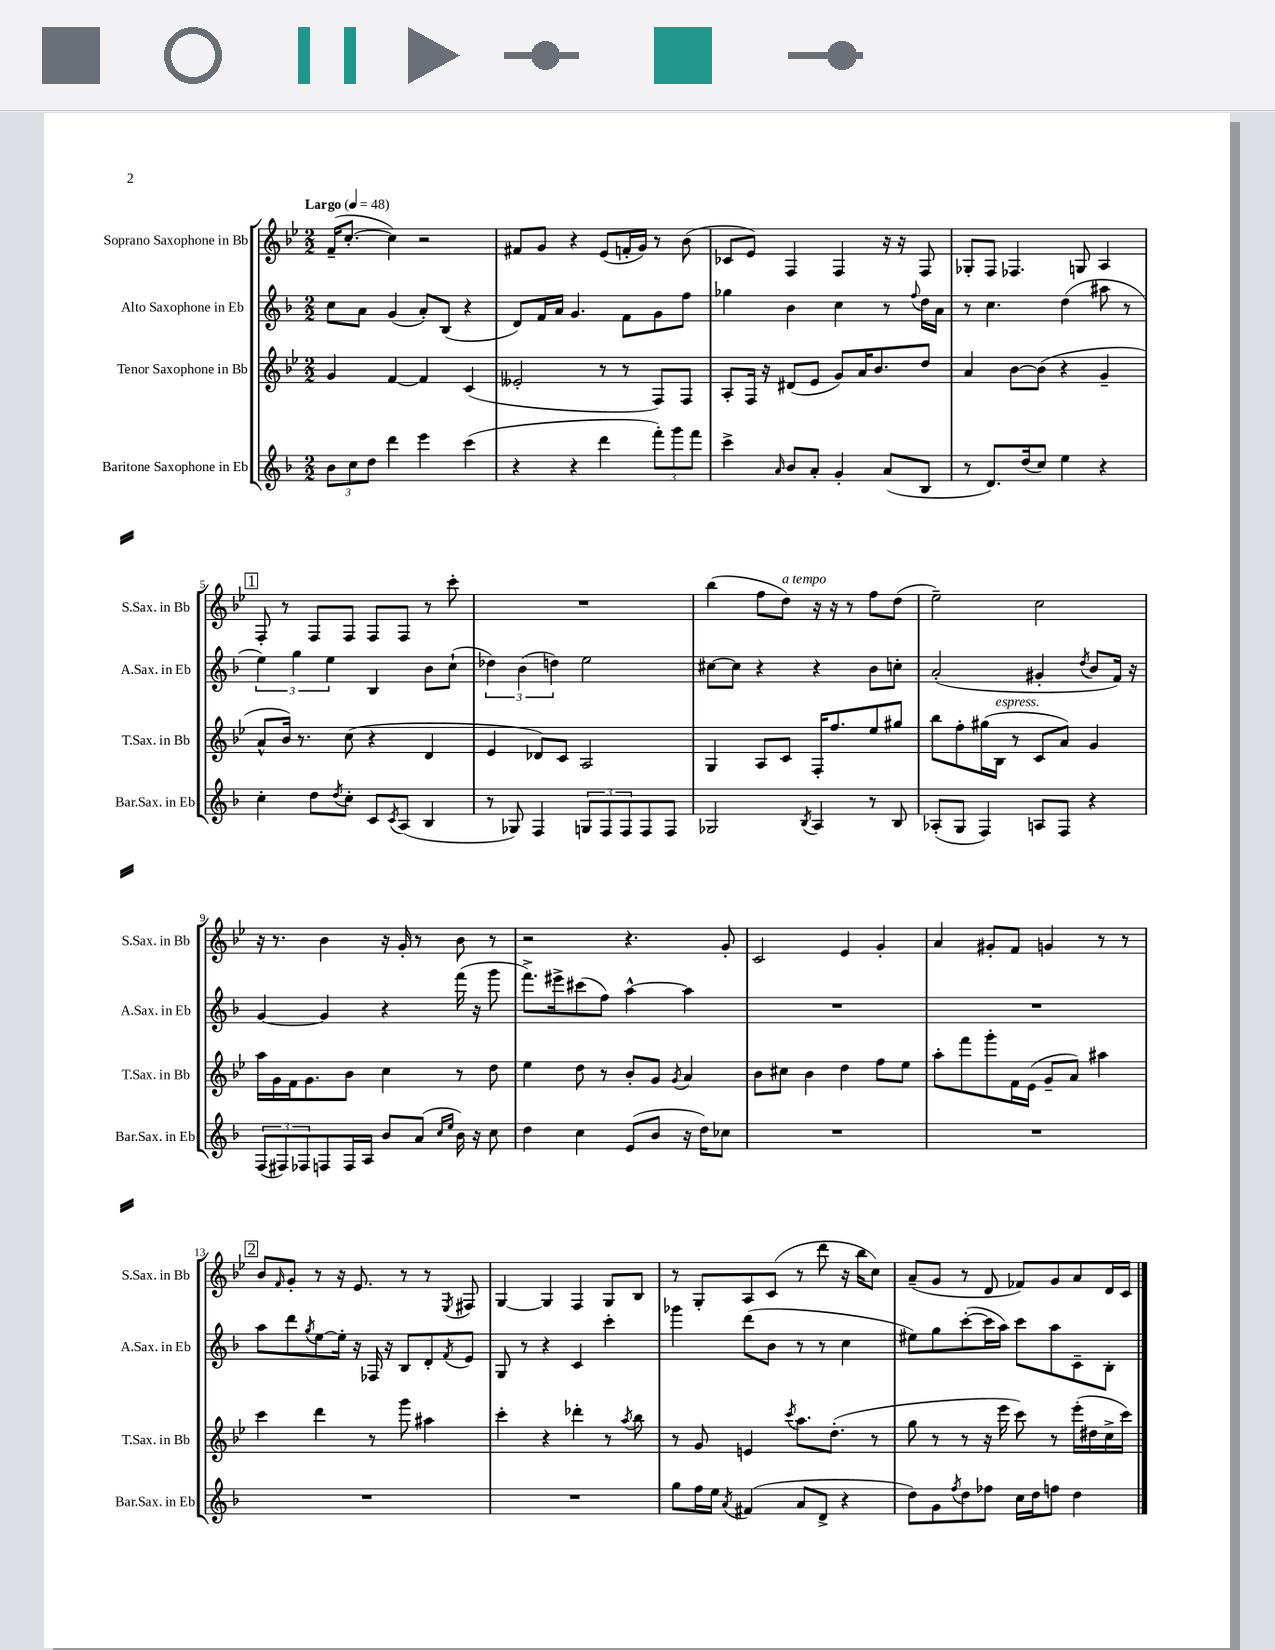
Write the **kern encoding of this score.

**kern	**kern	**kern	**kern
*part4	*part3	*part2	*part1
*staff4	*staff3	*staff2	*staff1
*I"Baritone Saxophone in Eb	*I"Tenor Saxophone in Bb	*I"Alto Saxophone in Eb	*I"Soprano Saxophone in Bb
*I'Bar.Sax. in Eb	*I'T.Sax. in Bb	*I'A.Sax. in Eb	*I'S.Sax. in Bb
*clefG2	*clefG2	*clefG2	*clefG2
*k[b-]	*k[b-e-]	*k[b-]	*k[b-e-]
*M2/2	*M2/2	*M2/2	*M2/2
*MM48	*MM48	*MM48	*MM48
=1	=1	=1	=1
!	!	!	!LO:TX:a:B:t=Largo
12b-\L	4g/	8cc\L	(16f~/KL
.	.	.	[8.cc'/J
12cc\	.	.	.
.	.	8a\J	.
12dd\J	.	.	.
4ddd\	[4f/	(4g/	4cc\])
4eee\	4f/]	8a'/L)	2r
.	.	(8B-/J	.
(4ccc\	(4c/	4r	.
=2	=2	=2	=2
4r	2e--X'/	8d/L)	8f#X/L
.	.	16f/L	8g/J
.	.	16a/JJ	.
4r	.	4.g/	4r
4ddd\	8r	.	(8e-/L
.	8r	8f\L	16fn'/L
.	.	.	16g/JJ)
12fff'\L)	8F/L)	8g\	8r
12ggg\	.	.	.
.	8F/J	8ff\J	(8b-\
12fff\J	.	.	.
=3	=3	=3	=3
4ccc^\	8A'/L	4gg-X\	8c-X/L
.	16F/Jk	.	8e-/J)
.	16r	.	.
16qqa/	.	.	.
8b-/L	(8d#X/L	4b-\	4F/
8a'/J	8e-/J	.	.
4g'/	8g/L)	4cc\	4F/
.	16a/K	.	.
.	8.b-/	.	.
(8a/L	.	8r	16r
.	.	.	16r
.	.	8qqff/	.
8B-/J	8dd/J	16dd\LL	8F/
.	.	16a\JJ	.
=4	=4	=4	=4
8r	4a/	8r	8G-X'/L
8.d/L)	.	4.cc\	8F/J
.	[8b-\L	.	4.F-X/
(16dd/k	.	.	.
8cc/J)	(8b-\J]	.	.
4ee\	4r	(4dd\	.
.	.	.	8Gn/
4r	4g~/	8aa#X\	4A/
.	.	8r	.
!!LO:LB:g=z
!!LO:REH:place=s1:t=1
=5	=5	=5	=5
4cc'\	8a^^/L	6ee\)	8F'/
.	16b-/Jk)	.	8r
.	.	6gg\	.
.	8.r	.	.
8dd\L	.	.	8F/L
.	.	6ee\	.
8qdd/	.	.	.
8cc'\J	(8cc\	.	8F/J
8c/L	4r	4B-/	8F/L
8qc/	.	.	.
(8A/J	.	.	8F/J
4B-/	4d/	8b-\L	8r
.	.	(8cc`\J	8ccc'\
=6	=6	=6	=6
8r	4e-/	6dd-X\)	1r
8G-X/)	.	.	.
.	.	(6b-\	.
4F/	8d-X/L)	.	.
.	.	6ddn\)	.
.	8c/J	.	.
12Gn/L	2A/	2ee\	.
12F/	.	.	.
12F/	.	.	.
8F/	.	.	.
8F/J	.	.	.
=7	=7	=7	=7
2G-X/	4G/	[8cc#X\L	(4bb-\
.	.	8cc#\J]	.
.	8A/L	4r	8ff\L
!	!	!	!LO:TX:a:i:t=a tempo
.	8c/J	.	8dd\J)
8qB-/	.	.	.
4A/	16F'/KL	4r	16r
.	8.ff/	.	16r
.	.	.	8r
8r	8ee-/	8b-\L	8ff\L
8B-/	8gg#X/J	8ccn'\J	(8dd\J
=8	=8	=8	=8
(8A-X'/L	8bb-\L	(2a'/	2ee-~\)
8G/J	8ff'\	.	.
4F/)	(16gg#X\L	.	.
!	!LO:TX:a:i:t=espress.	!	!
.	16B-\JJ	.	.
.	8r	.	.
8An/L	8c/L	4g#X'/	2cc\
8F/J	8a/J)	.	.
.	.	8qdd/	.
4r	4g/	8b-/L	.
.	.	16f/Jk)	.
.	.	16r	.
!!LO:LB:g=z
=9	=9	=9	=9
(12F/L	16aa\LL	[4g/	16r
.	16g\	.	8.r
12F#X/)	.	.	.
.	16f\J	.	.
12F-X/	.	.	.
.	8.g\	.	.
8Fn/	.	4g/]	4b-\
16F/L	8b-\J	.	.
16A/JJ	.	.	.
8b-/L	4cc\	4r	16r
.	.	.	16g'/
(8a/J	.	.	8r
16qqcc/LL	.	.	.
16qqee/JJ	.	.	.
16b-\)	8r	(16fff\	8b-\
16r	.	16r	.
8cc\	8dd\	8ggg\	8r
=10	=10	=10	=10
4dd\	4ee-\	8.fff^\L)	2r
.	.	16eee#X^\k	.
4cc\	8dd\	(8ccc#X\	.
.	8r	8ff\J)	.
(8e/L	8b-'/L	[4aa^^\	4.r
8b-/J	8g/J	.	.
.	8qg/	.	.
16r	4a/	4aa\]	.
16dd\KL)	.	.	.
8cc-X\J	.	.	8g'/
=11	=11	=11	=11
1r	8b-\L	1r	2c/
.	8cc#X\J	.	.
.	4b-\	.	.
.	4dd\	.	4e-/
.	8ff\L	.	4g'/
.	8ee-\J	.	.
=12	=12	=12	=12
1r	8aa'\L	1r	4a/
.	8fff\	.	.
.	8ggg'\	.	8g#X'/L
.	16f\L	.	8f/J
.	(16e-\JJ	.	.
.	8g~/L	.	4gn/
.	8a/J)	.	.
.	4aa#X\	.	8r
.	.	.	8r
!!LO:LB:g=z
!!LO:REH:place=s1:t=2
=13	=13	=13	=13
1r	4ccc\	8aa\L	8b-/L
.	.	.	16qqf/
.	.	8ddd\	8g'/J
.	.	8qgg/	.
.	4ddd\	[8ee\	8r
.	.	16ee'\Jk]	16r
.	.	16r	8.e-/
.	8r	16F-X/	.
.	.	16r	.
.	8ggg\	8B-/L	8r
.	4aa#X\	8d'/	8r
.	.	8qf/	8qE-/
.	.	8e/J	8F#X/
=14	=14	=14	=14
1r	4ccc'\	8G/	[4G/
.	.	8r	.
.	4r	4r	4G/]
.	4ddd-X'\	4c/	4F/
.	8r	4ccc'\	8G/L
.	8qaa/	.	.
.	8bb-\	.	8B-/J
=15	=15	=15	=15
8gg\L	8r	4ggg-X\	8r
16ff\L	8g/	.	8G'/L
16ee\JJ	.	.	.
8qa/	.	.	.
(4f#X/	4en/	(8ddd\L	8A/
.	.	8b-\J	(8c/J
.	8qccc/	.	.
8a/L	8.aa\L	8r	8r
8d^/J	.	8r	8ddd\
.	(8.dd'\J	.	.
4r	.	4cc\	16r
.	.	.	16bb-\KL
.	8r	.	8cc\J)
=16	=16	=16	=16
8dd\L)	8gg\	8ee#X\L)	(8a~/L
8g\	8r	8gg\	8g/J
8qff/	.	.	.
8dd\	8r	([8ccc'\	8r
8ff-X\J	16r	16ccc\L]	8d/
.	16eee-\	16aa\JJ)	.
16cc\LL	8ccc\)	8ccc\L	8f-X/L)
16dd\J	.	.	.
8ffn\J	8r	8aa\	8g/
4dd\	(16eee-'\LL	8c~\	8a/
.	16dd#X\	.	.
.	16cc^\	8B-'\J	16d/L
.	16ccc\JJ)	.	16c/JJ
==	==	==	==
*-	*-	*-	*-
